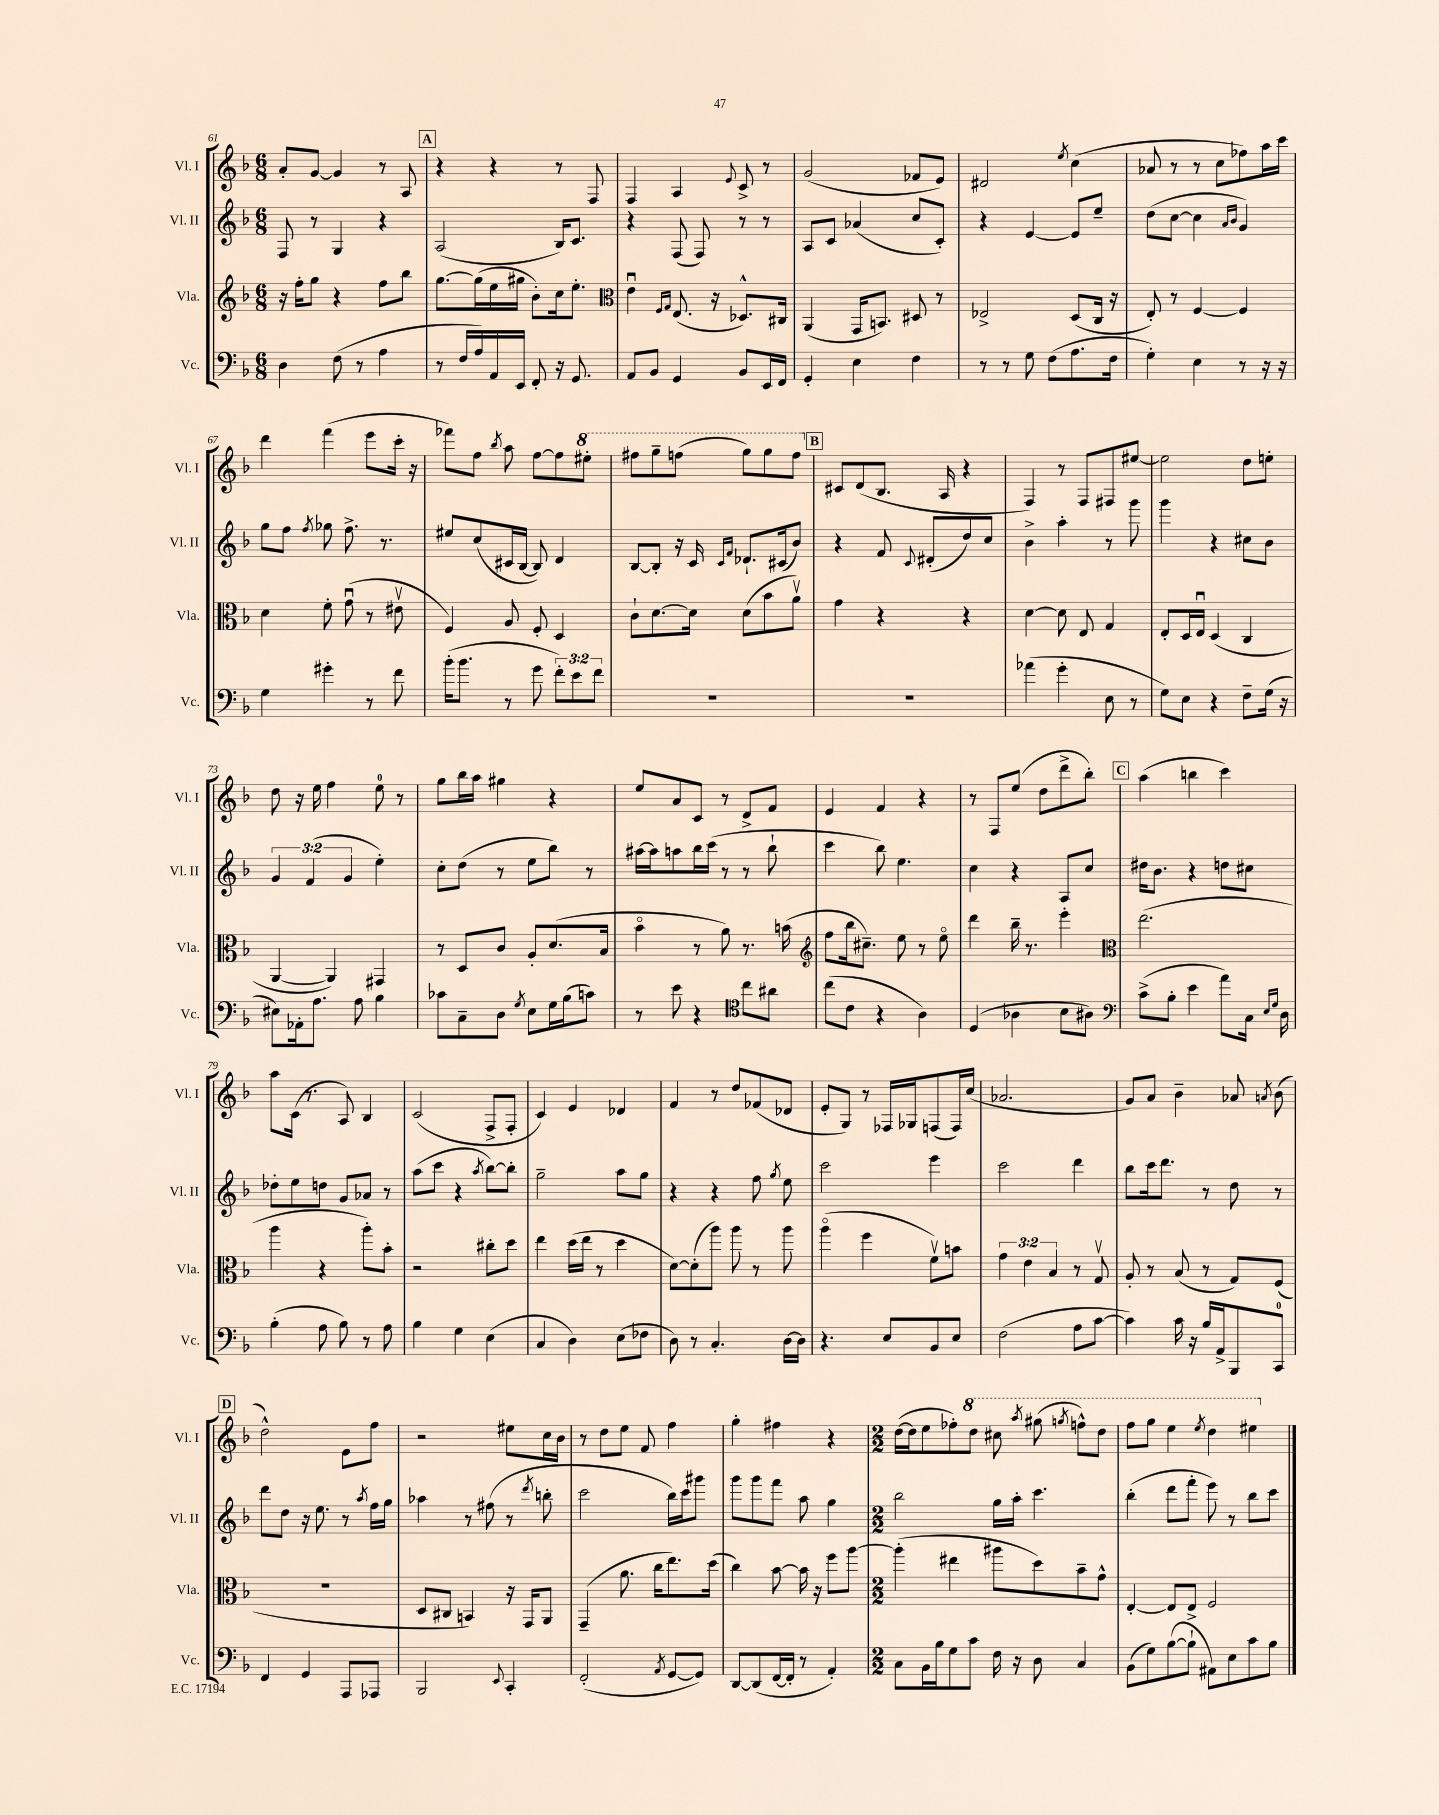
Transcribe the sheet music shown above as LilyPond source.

<<
\new StaffGroup <<
\new Staff = "s0" \with { instrumentName = "Vl. I" shortInstrumentName = "Vl. I" } {
    \clef treble \key f \major \numericTimeSignature \time 6/8
    \autoBeamOff a'8[-. g'8]~ g'4 r8 a8 |
    \mark \markup { \box "A" } r4 r4 r8 f8 |
    f4 a4 \appoggiatura { e'8 } c'8-> r8 |
    g'2( fes'8[ e'8]) |
    dis'2 \acciaccatura { e''8 } c''4( |
    aes'8 r8 r8 c''8[ fes''8) a''16 c'''16] |
    d'''4 f'''4( e'''8[ c'''16]-. r16 |
    fes'''8[) f''8] \acciaccatura { bes''8 } a''8 f''8[~ f''8 \ottava #1 eis'''8]-. |
    fis'''8[ g'''8-- f'''8]( g'''8[) g'''8 f'''8] \ottava #0 |
    \mark \markup { \box "B" } cis'8[ d'8( bes8.] a16 r4 |
    f4) r8 f8[ fis8 eis''8]~ |
    eis''2 d''8[ e''8]-. |
    d''8 r16 e''16 f''4 e''8-0 r8 |
    g''8[ bes''16 a''16] gis''4 r4 |
    e''8[ a'8 c'8] r8 d'8[-> f'8] |
    e'4 f'4 r4 |
    r8 f8[ e''8]( d''8[ d'''8-> bes''8]-.) |
    \mark \markup { \box "C" } a''4( b''4 c'''4) |
    a''8[ c'16]( r8. a8) bes4 |
    c'2( f8[-> f8]-. |
    c'4) e'4 des'4 |
    f'4 r8 d''8[ fes'8( des'8] |
    e'8[-. g8]) r8 fes16[ ges16 f8( f16) c''16]( |
    aes'2. |
    g'8[) a'8] bes'4-- aes'8 \acciaccatura { a'8 } bes'8( |
    \mark \markup { \box "D" } d''2-^) e'8[ f''8] |
    r2 eis''8[ c''16 bes'16] |
    r8 d''8[ e''8] f'8 f''4 |
    g''4-. fis''4 r4 |
    \numericTimeSignature \time 2/2 d''16[~( d''16 e''8 fes''8-.) \ottava #1 d'''8] cis'''8 \acciaccatura { a'''8 } gis'''8( \acciaccatura { g'''8 } f'''!8[-^) d'''8] |
    f'''8[ g'''8] e'''4 \acciaccatura { e'''8 } d'''4 eis'''4 \ottava #0 \bar "|." |
}
\new Staff = "s1" \with { instrumentName = "Vl. II" shortInstrumentName = "Vl. II" } {
    \clef treble \key f \major \numericTimeSignature \time 6/8 \override Staff.TupletNumber.text = #tuplet-number::calc-fraction-text
    \autoBeamOff f8 r8 g4 r4 |
    \mark \markup { \box "A" } a2( bes16[) c'8.] |
    r4 f8( f8) r8 r8 |
    a8[ c'8] aes'4( c''8[ c'8]-.) |
    r4 e'4~ e'8[ e''8]-- |
    d''8[( c''8]~ c''4 \grace { a'16[ bes'16] } g'4) |
    g''8[ f''8] \acciaccatura { f''8 } ges''8 f''8.-> r8. |
    eis''8[ c''8( cis'16 bes16]~ bes8) d'4 |
    bes8[~ bes8]-. r16 c'16 \grace { c'16[ f'16] } des'8.[-! cis'16( bes'8]) |
    \mark \markup { \box "B" } r4 f'8 \appoggiatura { c'8 } dis'8[-.( d''8) c''8] |
    bes'4-> a''4-. r8 g'''8 |
    g'''4 r4 cis''8[ bes'8] |
    \tuplet 3/2 { g'4 f'4( g'4 } e''4-.) |
    c''8[-. d''8]( r8 e''8[ bes''8]) r8 |
    ais''16[~ ais''16 a''8 bes''16 c'''16]( r8 r8 bes''8-! |
    c'''4 bes''8) e''4. |
    c''4 r4 a8[ c''8] |
    \mark \markup { \box "C" } dis''16[ bes'8.] r4 d''8[ cis''8] |
    des''8[-. e''8 d''8] g'8[ aes'8] r8 |
    a''8[( c'''8] r4 \acciaccatura { a''8 } bes''8[~) bes''8]-. |
    g''2-- a''8[ g''8] |
    r4 r4 f''8 \acciaccatura { g''8 } e''8 |
    c'''2 e'''4 |
    c'''2 d'''4 |
    bes''8[ c'''16 d'''8.] r8 d''8 r8 |
    \mark \markup { \box "D" } d'''8[ d''8] r16 e''8. r8 \acciaccatura { a''8 } f''16[ g''16] |
    aes''4 r8 fis''8( r8 \acciaccatura { d'''8 } b''8-. |
    c'''2 bes''16[) c'''16 gis'''8] |
    g'''8[ g'''8 f'''8] a''8 g''4 |
    \numericTimeSignature \time 2/2 bes''2 g''16[ a''16]-. c'''4. |
    bes''4-.( d'''8[ f'''8]-. e'''8) r8 bes''8[ c'''8] \bar "|." |
}
\new Staff = "s2" \with { instrumentName = "Vla." shortInstrumentName = "Vla." } {
    \clef treble \key f \major \numericTimeSignature \time 6/8 \override Staff.TupletNumber.text = #tuplet-number::calc-fraction-text
    \autoBeamOff r16 f''16[-. g''8] r4 f''8[ bes''8] |
    \mark \markup { \box "A" } g''8.[~ g''16( e''16 gis''16] bes'8[-.) c''16 e''8.]-. |
    \clef alto e'4\downbow \grace { f16[ g16] } e8.( r16 des8.[-^) cis16] |
    a,4( g,16[ b,8.]) dis8 r8 |
    ees2-> d8[( c16] r16 |
    e8-.) r8 f4~ f4 |
    d'4 f'8-. g'8\downbow( r8 eis'8\upbow |
    f4) a8 f8-. d4 |
    c'8[-! d'8.~ d'16] d'8[( bes'8 a'8]\upbow) |
    \mark \markup { \box "B" } g'4 r4 r4 |
    d'4~ d'8 e8 g4 |
    e8[-. d16 e16]\downbow d4( c4 |
    a,4~ a,4) gis,4 |
    r8 d8[ c'8] a8[-. d'8.( bes16] |
    bes'4\flageolet r8 a'8) r8. b'16( |
    \clef treble f''8[ bes''16 cis''8.]--) e''8 r8 e''8\flageolet |
    d'''4 bes''16-- r8. e'''4-. |
    \mark \markup { \box "C" } \clef alto e''2.( |
    a''4 r4 a''8[-.) bes'8]-. |
    r2 cis''8[-. d''8] |
    e''4 d''16[( e''16] r8 d''4 |
    d'8[~) d'8-.( a''8]) a''8 r8 a''8 |
    a''4\flageolet( f''4 f'8[\upbow) b'8] |
    \tuplet 3/2 { g'4 e'4 bes4 } r8 g8\upbow |
    a8-. r8 bes8( r8 g8[) f8]( |
    \mark \markup { \box "D" } R2. |
    d8[ cis8] b,4) r16 g,16[ a,8] |
    g,4--( a'8. c''16[ e''8.) d''16]( |
    c''4) bes'8~ bes'16 r16 f''8[ a''8]~ |
    \numericTimeSignature \time 2/2 a''4-.( eis''4 ais''8[ d''8) bes'8-- g'8]-^ |
    e4~-. e8[ e8]-> f2 \bar "|." |
}
\new Staff = "s3" \with { instrumentName = "Vc." shortInstrumentName = "Vc." } {
    \clef bass \key f \major \numericTimeSignature \time 6/8 \override Staff.TupletNumber.text = #tuplet-number::calc-fraction-text
    \autoBeamOff d4 f8( r8 a4 |
    \mark \markup { \box "A" } r8 f16[ a16) a,16 e,16] f,8-. r16 g,8. |
    a,8[ bes,8] g,4 bes,8[ e,16 f,16] |
    g,4-. e4 f4 |
    r8 r8 g8 f8[( a8. f16] |
    g4-.) e4 r8 r16 r16 |
    g4 gis'4-. r8 f'8 |
    bes'16[-.( bes'8.] r8 g'8 \tuplet 3/2 { f'8[-.) e'8 f'8] } |
    R2. |
    \mark \markup { \box "B" } R2. |
    aes'4( g'4-. e8 r8 |
    g8[) e8] r4 f8[-- g16]( r16 |
    eis8[) aes,16-. a8.] a8 bes4 |
    ces'8[ c8-- d8] \acciaccatura { g8 } e8[ g16 bes16( c'8]) |
    r8 e'8 r4 \clef tenor c''8[ ais'8] |
    c''8[( c'8] r4 a4) |
    d4( aes4 bes8[ ais8]) |
    \mark \markup { \box "C" } \clef bass c'8[->( bes8]-. e'4 a'8[) c16] \grace { e16[ g16] } d16 |
    bes4-.( a8 bes8) r8 a8 |
    bes4 g4 e4( |
    c4 d4) e8[( fes8] |
    d8) r8 c4.-. d16[~ d16] |
    r4. e8[ bes,8 e8] |
    f2( a8[ c'8]~ |
    c'4) c'16 r16 bes16[ a,16-> bes,,8 c,8]-0 |
    \mark \markup { \box "D" } f,4 g,4 a,,8[ aes,,8] |
    bes,,2 \appoggiatura { e,8 } c,4-. |
    f,2-.( \acciaccatura { a,8 } g,8[~ g,8]) |
    d,8[~ d,8( f,16~ f,16]-. r8 a,4-.) |
    \numericTimeSignature \time 2/2 c8[ bes,16 bes16 g8 c'8] f16 r16 d8 c4 |
    bes,8[( g8) bes8~( bes8]-! ais,8[) e8 c'8 bes8] \bar "|." |
}
>>
>>
\layout { \context { \Score currentBarNumber = #61 } }
